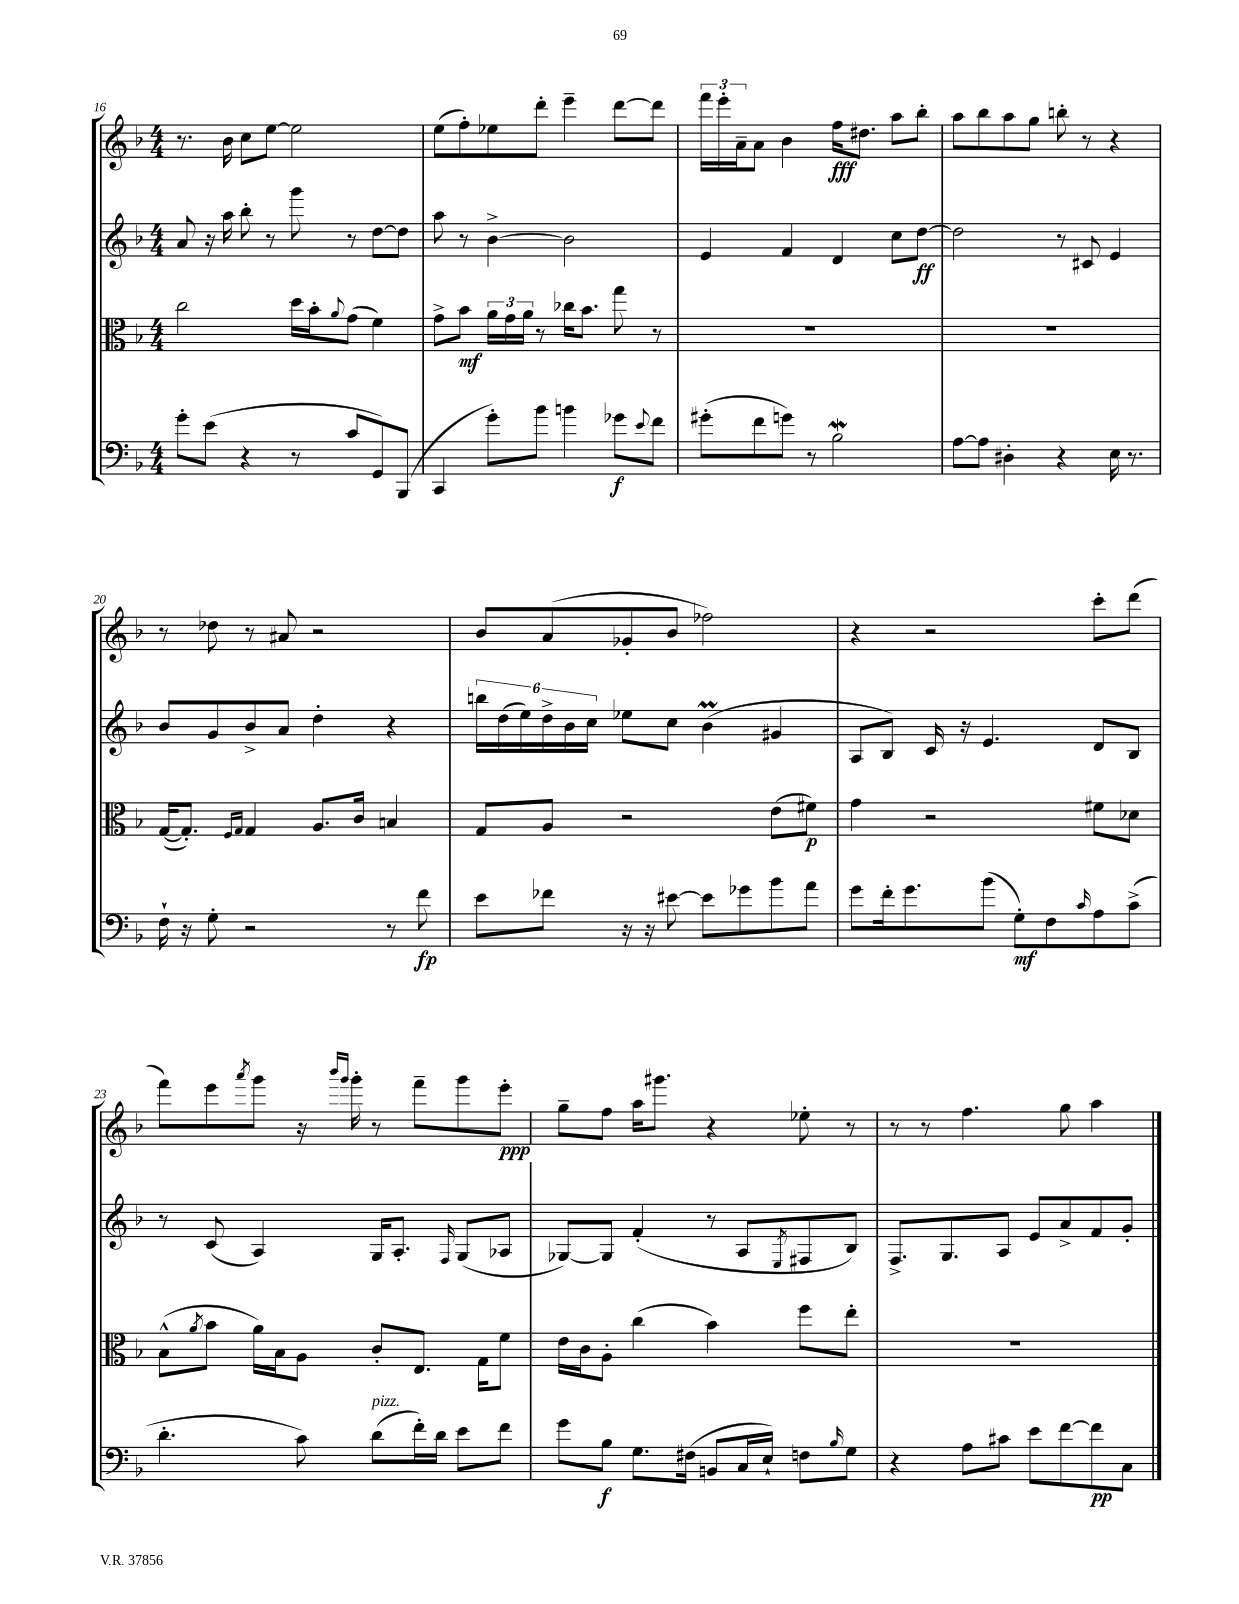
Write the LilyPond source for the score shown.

<<
\new StaffGroup <<
\new Staff = "s0" {
    \clef treble \key f \major \numericTimeSignature \time 4/4
    r8. bes'16 c''8 e''8~ e''2 |
    e''8( f''8-.) ees''8 d'''8-. e'''4-- d'''8~ d'''8 |
    \tuplet 3/2 { f'''16 e'''16-. a'16-- } a'8 bes'4 f''16\fff dis''8. a''8 bes''8-. |
    a''8 bes''8 a''8 g''8 b''8-. r8 r4 |
    r8 des''8 r8 ais'8 r2 |
    bes'8 a'8( ges'8-. bes'8 fes''2) |
    r4 r2 c'''8-. d'''8( |
    f'''8) e'''8 \acciaccatura { a'''8 } g'''8 r16 \grace { bes'''16 g'''16 } g'''16-. r8 f'''8-- g'''8 e'''8-.\ppp |
    g''8-- f''8 a''16 gis'''8. r4 ees''8-. r8 |
    r8 r8 f''4. g''8 a''4 \bar "|." |
}
\new Staff = "s1" {
    \clef treble \key f \major \numericTimeSignature \time 4/4
    a'8 r16 a''16 bes''8-. r8 g'''8 r8 d''8~ d''8 |
    a''8 r8 bes'4~-> bes'2 |
    e'4 f'4 d'4 c''8 d''8~\ff |
    d''2 r8 cis'8 e'4 |
    bes'8 g'8 bes'8-> a'8 d''4-. r4 |
    \tuplet 6/4 { b''16 d''16( e''16) d''16-> bes'16 c''16 } ees''8 c''8 bes'4\prall( gis'4 |
    a8 bes8) c'16 r16 e'4. d'8 bes8 |
    r8 c'8( a4) g16 a8.-. \grace { f16 } g8( aes8 |
    ges8~) ges8 f'4-.( r8 a8 \acciaccatura { e8 } fis8 bes8) |
    f8.-> g8. a8 e'8 a'8-> f'8 g'8-. \bar "|." |
}
\new Staff = "s2" {
    \clef alto \key f \major \numericTimeSignature \time 4/4
    c''2 d''16 bes'16-. \appoggiatura { a'8 } g'8( f'4) |
    g'8-> bes'8\mf \tuplet 3/2 { a'16 g'16 a'16 } r8 ces''16 bes'8. g''8 r8 |
    R1 |
    R1 |
    g16~( g8.-.) \grace { f16 g16 } g4 a8. c'16 b4 |
    g8 a8 r2 e'8( fis'8\p) |
    g'4 r2 fis'8 des'8 |
    bes8-^( \acciaccatura { a'8 } bes'8 a'16) bes16 a8 c'8-. e8. g16 f'8 |
    e'16 c'16 a8-. c''4( bes'4) f''8 e''8-. |
    R1 \bar "|." |
}
\new Staff = "s3" {
    \clef bass \key f \major \numericTimeSignature \time 4/4
    g'8-. e'8( r4 r8 c'8 g,8) bes,,8( |
    c,4 g'8-.) bes'8 b'4 ges'8\f \appoggiatura { e'8 } f'8 |
    gis'8-.( f'8 g'8) r8 bes2\mordent |
    a8~ a8 dis4-. r4 e16 r8. |
    f16-! r16 g8-. r2 r8 f'8\fp |
    e'8 fes'8 r16 r16 eis'8~ eis'8 ges'8 bes'8 a'8 |
    g'8 f'16-. g'8. bes'8( g8-.\mf) f8 \grace { c'16 } a8 c'8->( |
    d'4.-. c'8) d'8^\markup { \italic "pizz." }( f'16-.) d'16 e'8 f'8 |
    g'8 bes8\f g8. fis16( b,8 c16 e16-!) f8 \grace { bes16 } g8 |
    r4 a8 cis'8 e'8 f'8~ f'8\pp c8 \bar "|." |
}
>>
>>
\layout { \context { \Score currentBarNumber = #16 } }
